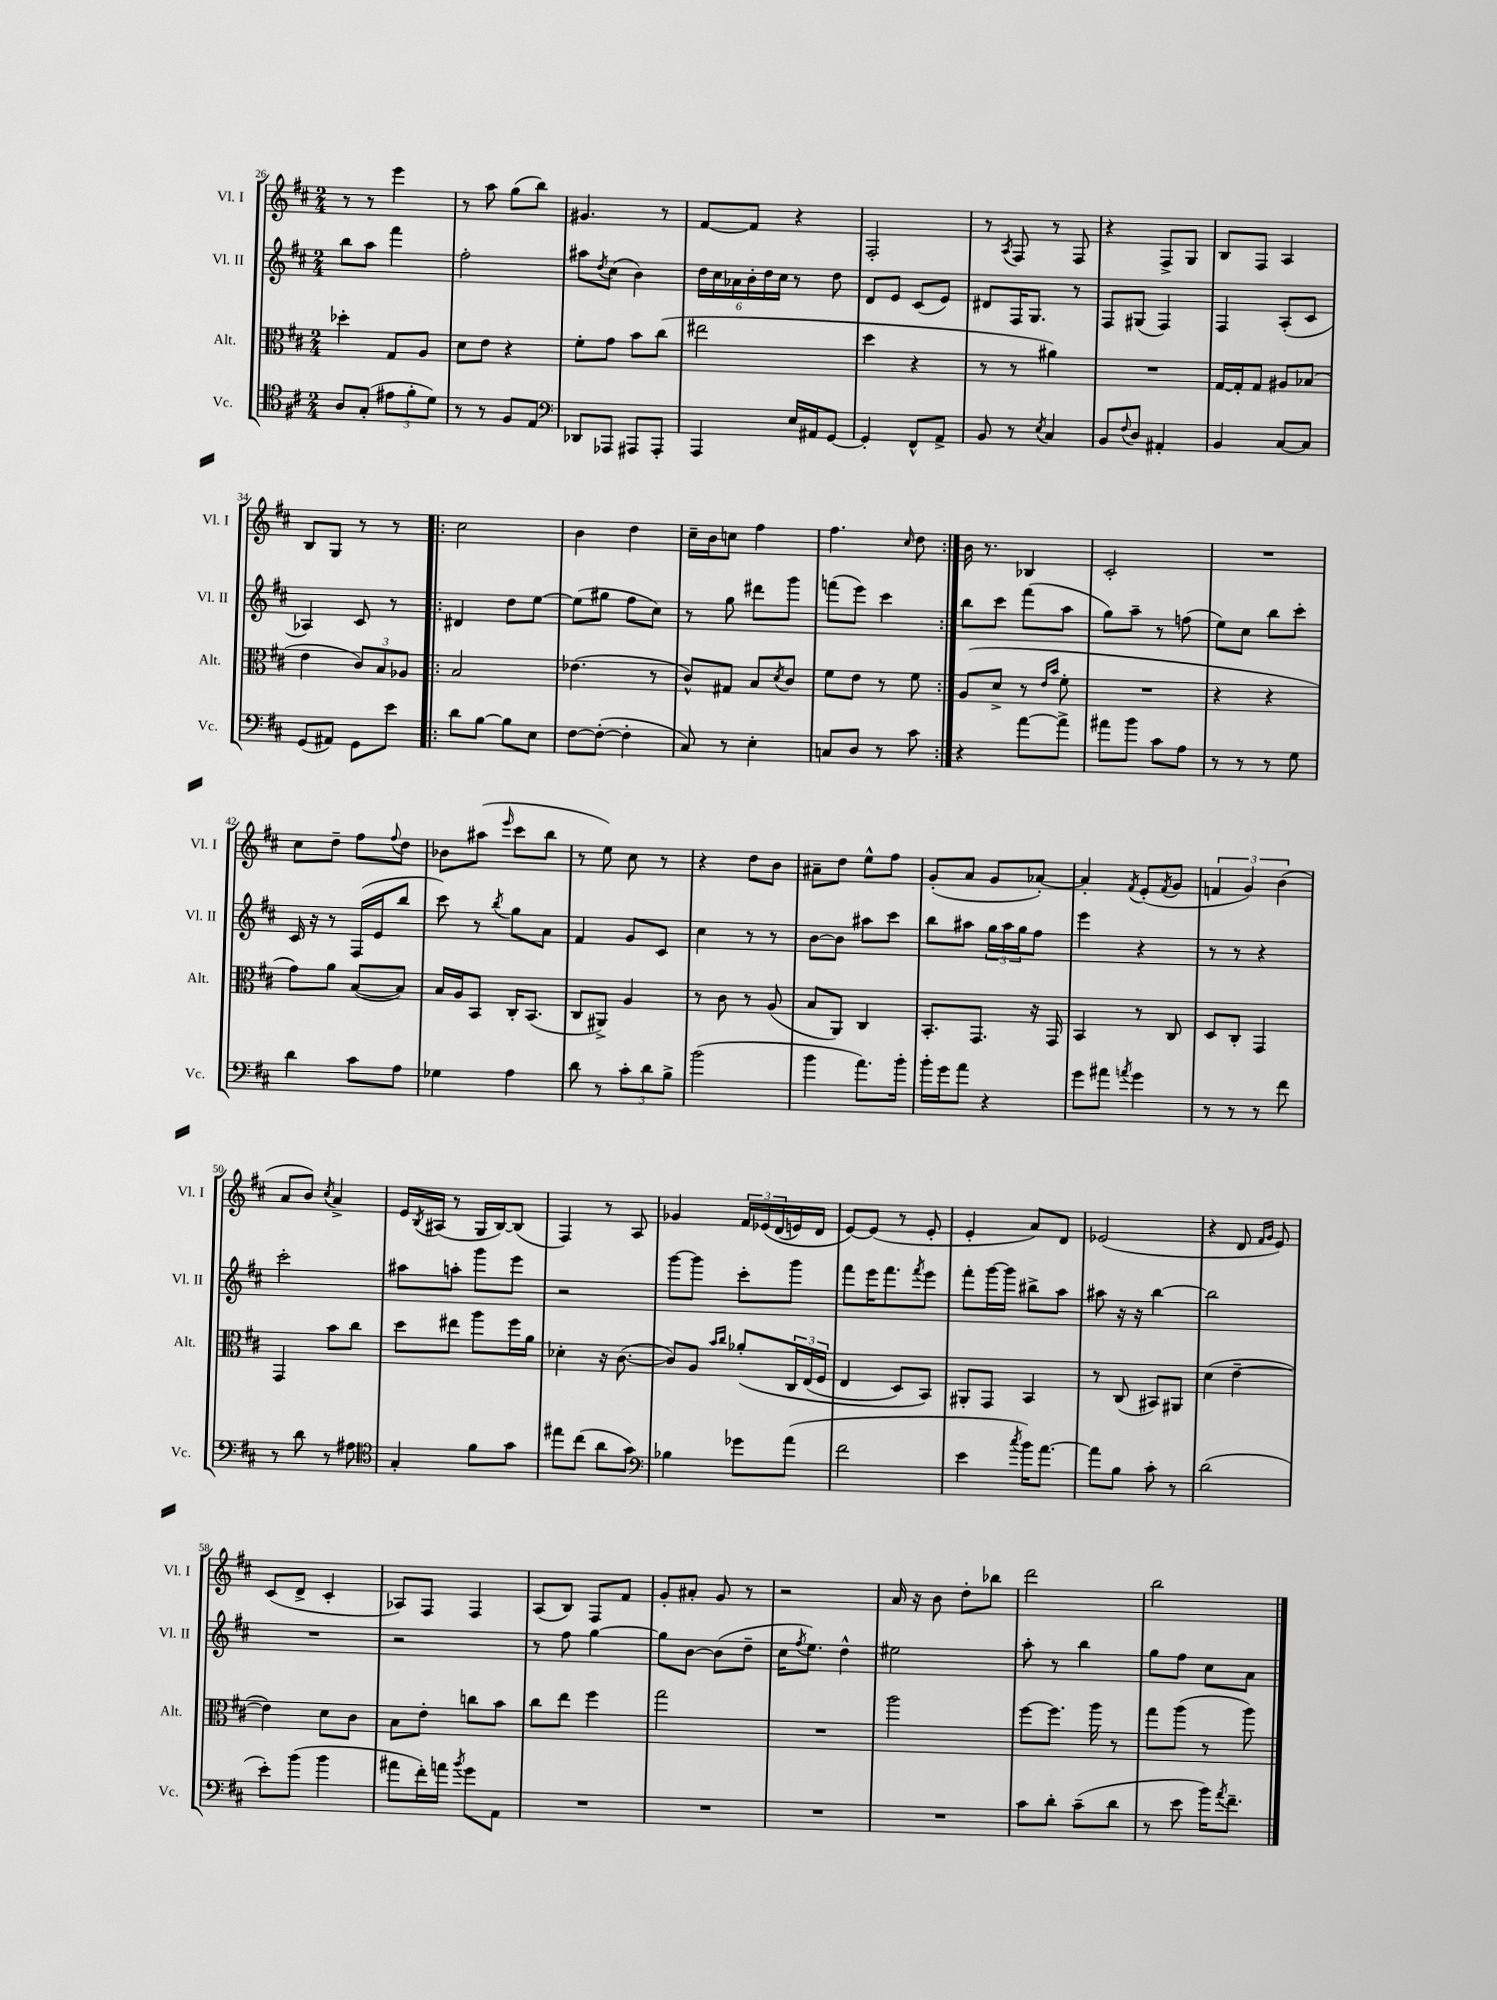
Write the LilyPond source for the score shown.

<<
\new StaffGroup <<
\new Staff = "s0" \with { instrumentName = "Vl. I" shortInstrumentName = "Vl. I" } {
    \clef treble \key d \major \numericTimeSignature \time 2/4
    r8 r8 e'''4 |
    r8 a''8 g''8( b''8) |
    gis'4. r8 |
    fis'8~ fis'8 r4 |
    fis2-. |
    r8 \acciaccatura { a8 } fis8 r8 fis8 |
    r4 fis8-> g8 |
    b8 fis8 a4 |
    b8 g8 r8 r8 |
    \repeat volta 2 { cis''2 |
    b'4 d''4 |
    cis''16-- b'16 c''8 fis''4 |
    fis''4. \grace { cis''16 } d''8 | }
    b'16 r8. bes4 |
    cis'2-. |
    R2 |
    cis''8 d''8-- fis''8 \appoggiatura { fis''8 } d''8 |
    bes'8 ais''8( \grace { e'''16 } cis'''8 b''8 |
    r8 e''8) cis''8 r8 |
    r4 d''8 b'8 |
    ais'8-- d''8 e''8-^ fis''8 |
    g'8-.( a'8 g'8 aes'8~-.) |
    aes'4-. \acciaccatura { fis'8 } e'8-.( \acciaccatura { fis'8 } g'8 |
    \tuplet 3/2 { f'4 g'4) b'4( } |
    a'8 b'8) \acciaccatura { cis''8 } a'4-> |
    e'16 \acciaccatura { b8 } ais16( r8 g16 b16~) b8( |
    fis4) r8 a8 |
    ges'4 \tuplet 3/2 { fis'16 ees'16\( d'16( } e'16) d'16 |
    e'8~\) e'8( r8 e'8-. |
    e'4-. a'8) d'8 |
    ees'2( |
    r4 d'8 \grace { fis'16 g'16 } e'8) |
    cis'8( d'8-> cis'4-. |
    aes8) fis8 fis4 |
    a8( b8) fis8 fis'8 |
    g'8-. ais'8-. g'8 r8 |
    r2 |
    a'16 r16 b'8 d''8-. bes''8 |
    d'''2 |
    b''2 \bar "|." |
}
\new Staff = "s1" \with { instrumentName = "Vl. II" shortInstrumentName = "Vl. II" } {
    \clef treble \key d \major \numericTimeSignature \time 2/4
    b''8 a''8 fis'''4 |
    fis''2-. |
    ais''8 \acciaccatura { d''8 } cis''8( b'4) |
    \tuplet 6/4 { d''16 cis''16 aes'16 b'16-. d''16 cis''16 } r8 d''8 |
    d'8 e'8 cis'8( e'8) |
    dis'8 fis16 g8. r8 |
    fis8 gis8( fis4) |
    fis4 a8-.( cis'8 |
    aes4) cis'8 r8 |
    \repeat volta 2 { dis'4 d''8 e''8~ |
    e''8( gis''8 fis''8 cis''8) |
    r8 g''8 dis'''8 g'''8 |
    f'''8( e'''8) cis'''4 | }
    b''8 cis'''8 fis'''8( a''8 |
    g''8) a''8-- r8 f''8( |
    e''8) cis''8 b''8 cis'''8-. |
    cis'16 r16 r8 fis16( e'16 b''8 |
    cis'''8) r8 \acciaccatura { b''8 } g''8 a'8 |
    fis'4 g'8 cis'8 |
    cis''4 r8 r8 |
    b'8~ b'8 ais''8 cis'''8 |
    b''8 ais''8 \tuplet 3/2 { g''16 ais''16 g''16 } fis''8 |
    e'''4 r4 |
    r8 r8 r4 |
    cis'''2-. |
    ais''8 a''8-. g'''8 e'''8 |
    r2 |
    g'''8~ g'''8 cis'''8-. g'''8 |
    fis'''8 e'''16 fis'''8. \acciaccatura { fis'''8 } e'''8 |
    fis'''8-. g'''16~ g'''16 bis''8-> a''8 |
    ais''8 r16 r16 b''4~ |
    b''2 |
    R2 |
    r2 |
    r8 fis''8 g''4~ |
    g''8 b'8~ b'8( d''8-- |
    cis''16 \acciaccatura { fis''8 } e''8.) d''4-^ |
    eis''2 |
    a''8-. r8 b''4 |
    g''8 fis''8 cis''8 a'8 \bar "|." |
}
\new Staff = "s2" \with { instrumentName = "Alt." shortInstrumentName = "Alt." } {
    \clef alto \key d \major \numericTimeSignature \time 2/4
    des''4-. g8 a8 |
    d'8 e'8 r4 |
    fis'8-. g'8 b'8 cis''8( |
    eis''2 |
    d''4 r4 |
    r8 r8 ais'4) |
    R2 |
    g16~ g16-. g8 ais8 bes8( |
    e'4 \tuplet 3/2 { cis'8) b8 aes8 } |
    \repeat volta 2 { b2 |
    ees'4.( r8 |
    cis'8-^) gis8 b8 \acciaccatura { d'8 } cis'8 |
    fis'8 e'8 r8 fis'8 | }
    a8( d'8-> r8 \grace { e'16 b'16 } fis'8-. |
    R2 |
    r4 r4 |
    g'8) a'8 b8~( b8) |
    b16 a16 b,8 cis16-. b,8.( |
    cis8 ais,8->) a4 |
    r8 cis'8 r8 a8( |
    b8 a,8) cis4 |
    b,8.-. g,8. r16 g,16 |
    b,4 r8 cis8 |
    d8 cis8-. g,4 |
    g,4 b'8 cis''8 |
    d''8 eis''8 a''8 fis''16 a'16 |
    des'4-. r16 cis'8.~( |
    cis'8) a8 \grace { b'16 cis''16 } aes'8-.\( \tuplet 3/2 { cis16 e16( fis16 } |
    e4 d8) b,8\) |
    ais,8-. g,8 b,4 |
    r8 cis8( bis,8) ais,8 |
    d'4( e'4~-- |
    e'4) d'8 cis'8 |
    b8 e'8-. c''8 b'8 |
    cis''8 e''8 fis''4 |
    g''2 |
    R2 |
    a''2 |
    fis''8~ fis''8. a''16 r8 |
    g''8 a''8( r8 a''8) \bar "|." |
}
\new Staff = "s3" \with { instrumentName = "Vc." shortInstrumentName = "Vc." } {
    \clef tenor \key d \major \numericTimeSignature \time 2/4
    a8 g8-.( \tuplet 3/2 { eis'8 fis'8-. d'8) } |
    r8 r8 fis8 e8 |
    \clef bass des,8 aes,,8 ais,,8 ais,,8-. |
    a,,4 e16 ais,16 g,8~ |
    g,4-. fis,8-^ a,8-> |
    b,8 r8 \acciaccatura { e8 } cis4 |
    b,8 \appoggiatura { fis8 } d8 ais,4-. |
    b,4 cis8~ cis8 |
    g,8( ais,8) g,8 e'8 |
    \repeat volta 2 { d'8 b8~ b8 e8 |
    fis8~ fis8~-.( fis4-. |
    cis8) r8 e4-. |
    c8 d8 r8 cis'8 | }
    r4 a'8~ a'8-> |
    ais'8 b'8 cis'8 a8 |
    r8 r8 r8 g8 |
    d'4 cis'8 a8 |
    ges4 a4 |
    d'8 r8 \tuplet 3/2 { cis'8-. d'8 b8-> } |
    b'2( |
    b'4 a'8.) b'16-. |
    b'16-. g'16 a'8 r4 |
    g'8 ais'8 \acciaccatura { a'8 } g'4 |
    r8 r8 r8 fis'8 |
    r8 d'8 r8 ais8 |
    \clef tenor g4-. fis'8 g'8 |
    eis''8 cis''8( a'8 g'8) |
    \clef bass bes4 ges'8 a'8( |
    fis'2 |
    e'4 \acciaccatura { cis''8 } b'16) a'8.~ |
    a'8 b8 cis'8-. r8 |
    d'2( |
    e'8-.) b'8( b'4 |
    ais'8 fis'16-.) a'16 \acciaccatura { b'8 } g'8 a,8 |
    R2 |
    R2 |
    R2 |
    R2 |
    cis'8 d'8-. cis'8--( d'8 |
    r8 e'8 b'16) \acciaccatura { a'8 } fis'8.-- \bar "|." |
}
>>
>>
\layout { \context { \Score currentBarNumber = #26 } }
